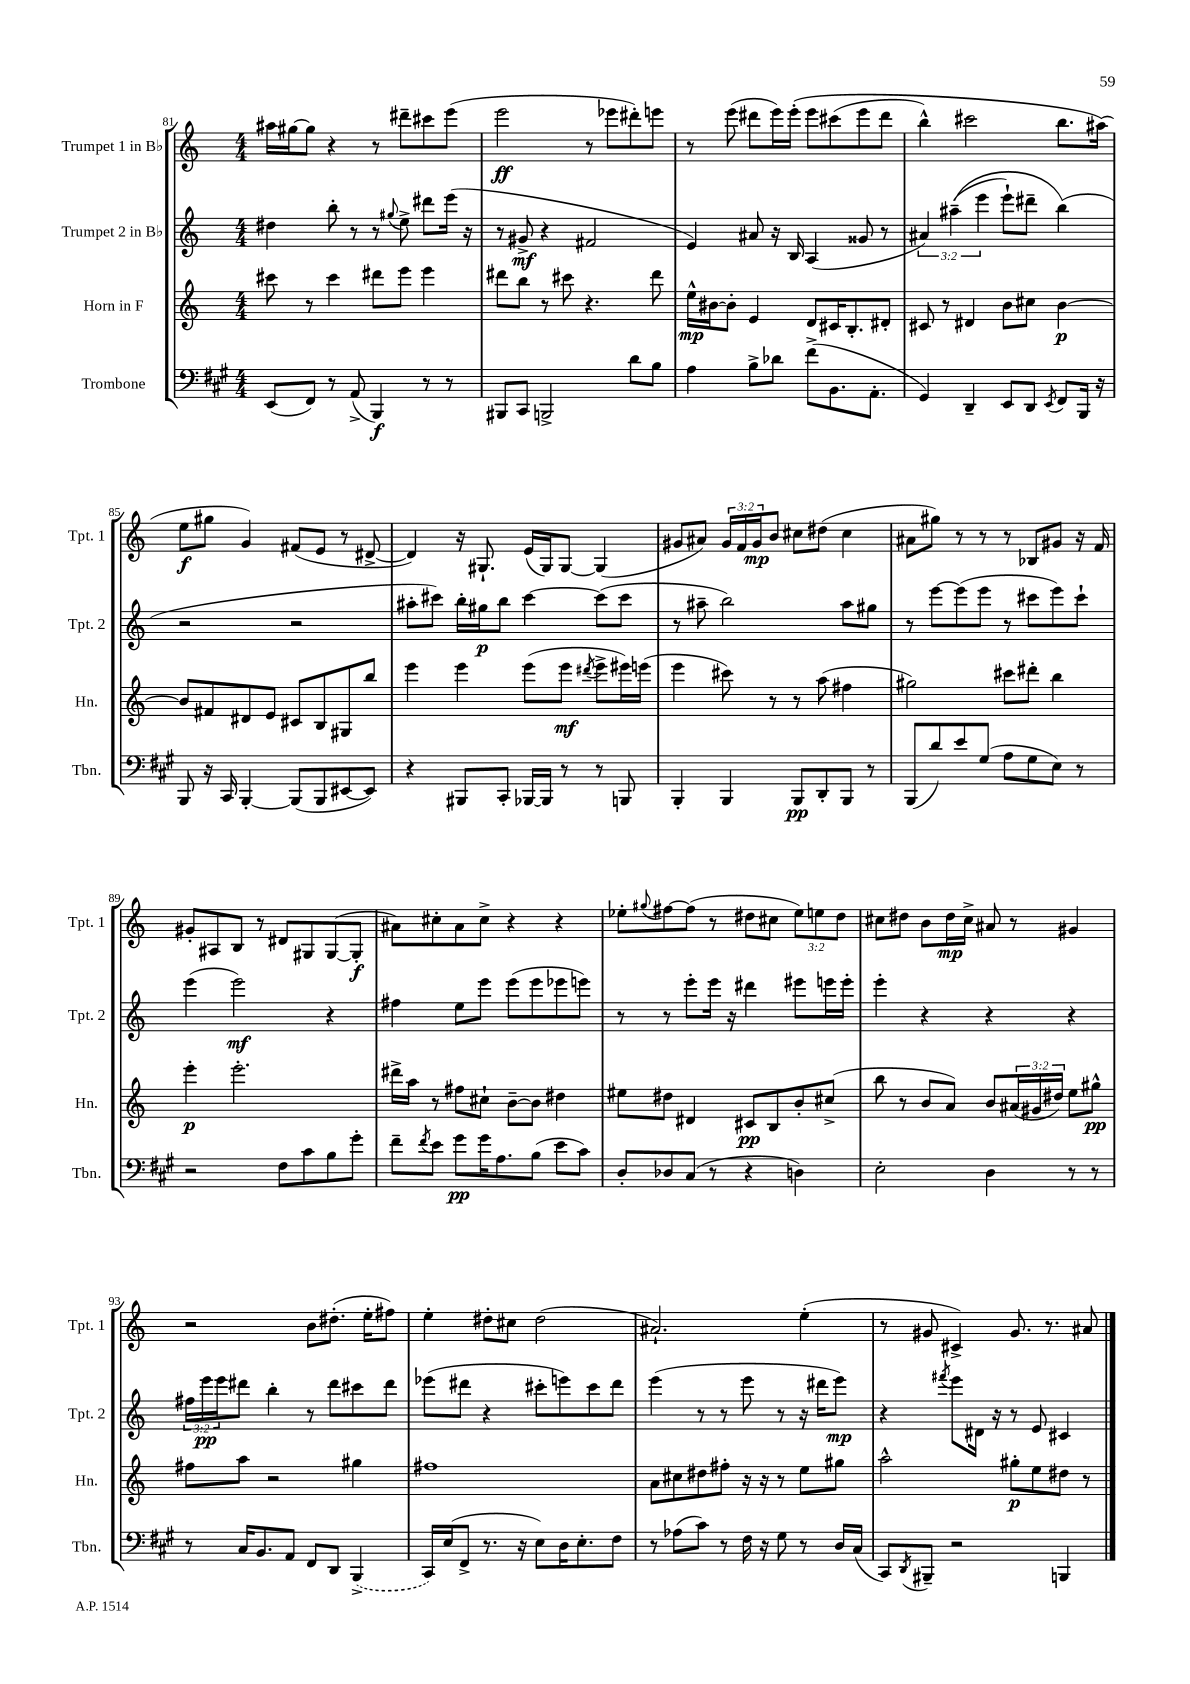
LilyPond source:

<<
\new StaffGroup <<
\new Staff = "s0" \with { instrumentName = "Trumpet 1 in Bb" shortInstrumentName = "Tpt. 1" } {
    \clef treble \key c \major \numericTimeSignature \time 4/4 \override Staff.TupletNumber.text = #tuplet-number::calc-fraction-text
    ais''16 gis''16~ gis''8 r4 r8 dis'''8-- cis'''8 e'''8( |
    e'''2\ff r8 ees'''8 dis'''8-.) e'''8 |
    r8 e'''8( dis'''8 e'''16) e'''16-.\( e'''8 cis'''8( e'''8 dis'''8 |
    b''4-^) cis'''2 b''8. ais''16(\) |
    e''8\f gis''8 g'4) fis'8( e'8 r8 dis'8~-> |
    dis'4) r16 gis8.-! e'16( gis16) gis8~ gis4( |
    gis'8 ais'8) \tuplet 3/2 { gis'16 f'16 gis'16\mp } b'8 cis''8 dis''8( cis''4 |
    ais'8 gis''8) r8 r8 r8 bes8 gis'8 r16 f'16 |
    gis'8-. ais8 b8 r8 dis'8 gis8 gis8~( gis8-.\f |
    ais'8) cis''8-. ais'8 cis''8-> r4 r4 |
    ees''8-. \appoggiatura { gis''8 } fis''8~ fis''8( r8 dis''8 cis''8 \tuplet 3/2 { ees''8) e''8 dis''8 } |
    cis''8 dis''8 b'8 dis''16\mp cis''16-> ais'8 r8 gis'4 |
    r2 b'8 dis''8.-.( e''16-. fis''8) |
    e''4-. dis''8-. cis''8 dis''2( |
    ais'2.-!) e''4-.( |
    r8 gis'8 cis'4->) gis'8. r8. ais'8 \bar "|." |
}
\new Staff = "s1" \with { instrumentName = "Trumpet 2 in Bb" shortInstrumentName = "Tpt. 2" } {
    \clef treble \key c \major \numericTimeSignature \time 4/4 \override Staff.TupletNumber.text = #tuplet-number::calc-fraction-text
    dis''4 b''8-. r8 r8 \appoggiatura { gis''8 } e''8-> dis'''8 e'''16( r16 |
    r8 gis'8->\mf r4 fis'2 |
    e'4) ais'8 r16 b16 a4( gisis'8 r8 |
    \tuplet 3/2 { ais'4) ais''4--(\( e'''4 } e'''8-!) dis'''8-- b''4(\) |
    r2 r2 |
    ais''8-. cis'''8) b''16-. gis''16\p b''8 cis'''4~ cis'''8( cis'''8 |
    r8 ais''8-- b''2) ais''8 gis''8 |
    r8 e'''8~ e'''8( e'''8 r8 cis'''8 e'''8) cis'''8-! |
    e'''4( e'''2\mf) r4 |
    fis''4 e''8 e'''8 e'''8( e'''8 ees'''8 e'''8) |
    r8 r8 e'''8-. e'''16 r16 dis'''4 eis'''8 e'''16 e'''16-. |
    e'''4-. r4 r4 r4 |
    \tuplet 3/2 { fis''16 e'''16\pp e'''16 } dis'''8 b''4-. r8 dis'''8 cis'''8 dis'''8 |
    ees'''8( dis'''8 r4 cis'''8-. e'''8) cis'''8 dis'''8 |
    e'''4( r8 r8 e'''8 r8 r16 dis'''16 e'''8\mp) |
    r4 \acciaccatura { fis'''8 } e'''8 dis'16 r16 r8 e'8 cis'4 \bar "|." |
}
\new Staff = "s2" \with { instrumentName = "Horn in F" shortInstrumentName = "Hn." } {
    \clef treble \key c \major \numericTimeSignature \time 4/4 \override Staff.TupletNumber.text = #tuplet-number::calc-fraction-text
    cis'''8 r8 cis'''4 dis'''8 e'''8 e'''4 |
    dis'''8 b''8 r8 cis'''8 r4. dis'''8 |
    e''16-^\mp bis'16~ bis'8-. e'4 d'8 cis'16 b8.-. dis'8-. |
    cis'8 r8 dis'4 b'8 cis''8 b'4~\p |
    b'8 fis'8 dis'8 e'8 cis'8 b8 gis8 b''8 |
    e'''4 e'''4 e'''8( e'''8\mf \acciaccatura { dis'''8 } e'''8-> eis'''16) e'''16( |
    e'''4 cis'''8) r8 r8 a''8( fis''4 |
    gis''2) cis'''8 dis'''8-. b''4 |
    e'''4-.\p e'''2.-. |
    dis'''16-> a''16 r8 fis''8 cis''8-! b'8~-- b'8 dis''4 |
    eis''8 dis''8 dis'4 cis'8\pp b8 b'8-. cis''8->( |
    b''8 r8 b'8 a'8) b'8 \tuplet 3/2 { ais'16( gis'16 dis''16) } e''8 gis''8-^\pp |
    fis''8 a''8 r2 gis''4 |
    fis''1 |
    a'8 cis''8 dis''8 fis''8-. r16 r16 r8 e''8 gis''8 |
    a''2-^ gis''8-.\p e''8 dis''8 r8 \bar "|." |
}
\new Staff = "s3" \with { instrumentName = "Trombone" shortInstrumentName = "Tbn." } {
    \clef bass \key a \major \numericTimeSignature \time 4/4
    e,8( fis,8) r8 a,8->( b,,4\f) r8 r8 |
    bis,,8 cis,8 b,,2-> d'8 b8 |
    a4 b8-> des'8 fis'8->( b,8. a,8.-. |
    gis,4) d,4-- e,8 d,8 \acciaccatura { e,8 } fis,8 b,,16 r16 |
    b,,8 r16 cis,16 b,,4~-. b,,8( b,,8 eis,8~ eis,8) |
    r4 bis,,8 cis,8-. bes,,16~ bes,,16 r8 r8 b,,8 |
    b,,4-. b,,4 b,,8\pp d,8-. b,,8 r8 |
    b,,8( d'8) e'8 gis8( a8 gis8 e8) r8 |
    r2 fis8 cis'8 b8 gis'8-. |
    fis'8-- \acciaccatura { fis'8 } e'8 gis'8\pp gis'16 a8. b8( e'8 cis'8) |
    d8-. des8 cis8( r8 r4 d4) |
    e2-. d4 r8 r8 |
    r8 cis16 b,8. a,8 fis,8 d,8 \once \slurDashed b,,4->( |
    cis,16) e16( fis,8-> r8. r16 e8) d16 e8.-. fis8 |
    r8 aes8( cis'8) r8 fis16 r16 gis8 r8 d16 cis16( |
    cis,8) \acciaccatura { d,8 } bis,,8-- r2 b,,4 \bar "|." |
}
>>
>>
\layout { \context { \Score currentBarNumber = #81 } }
